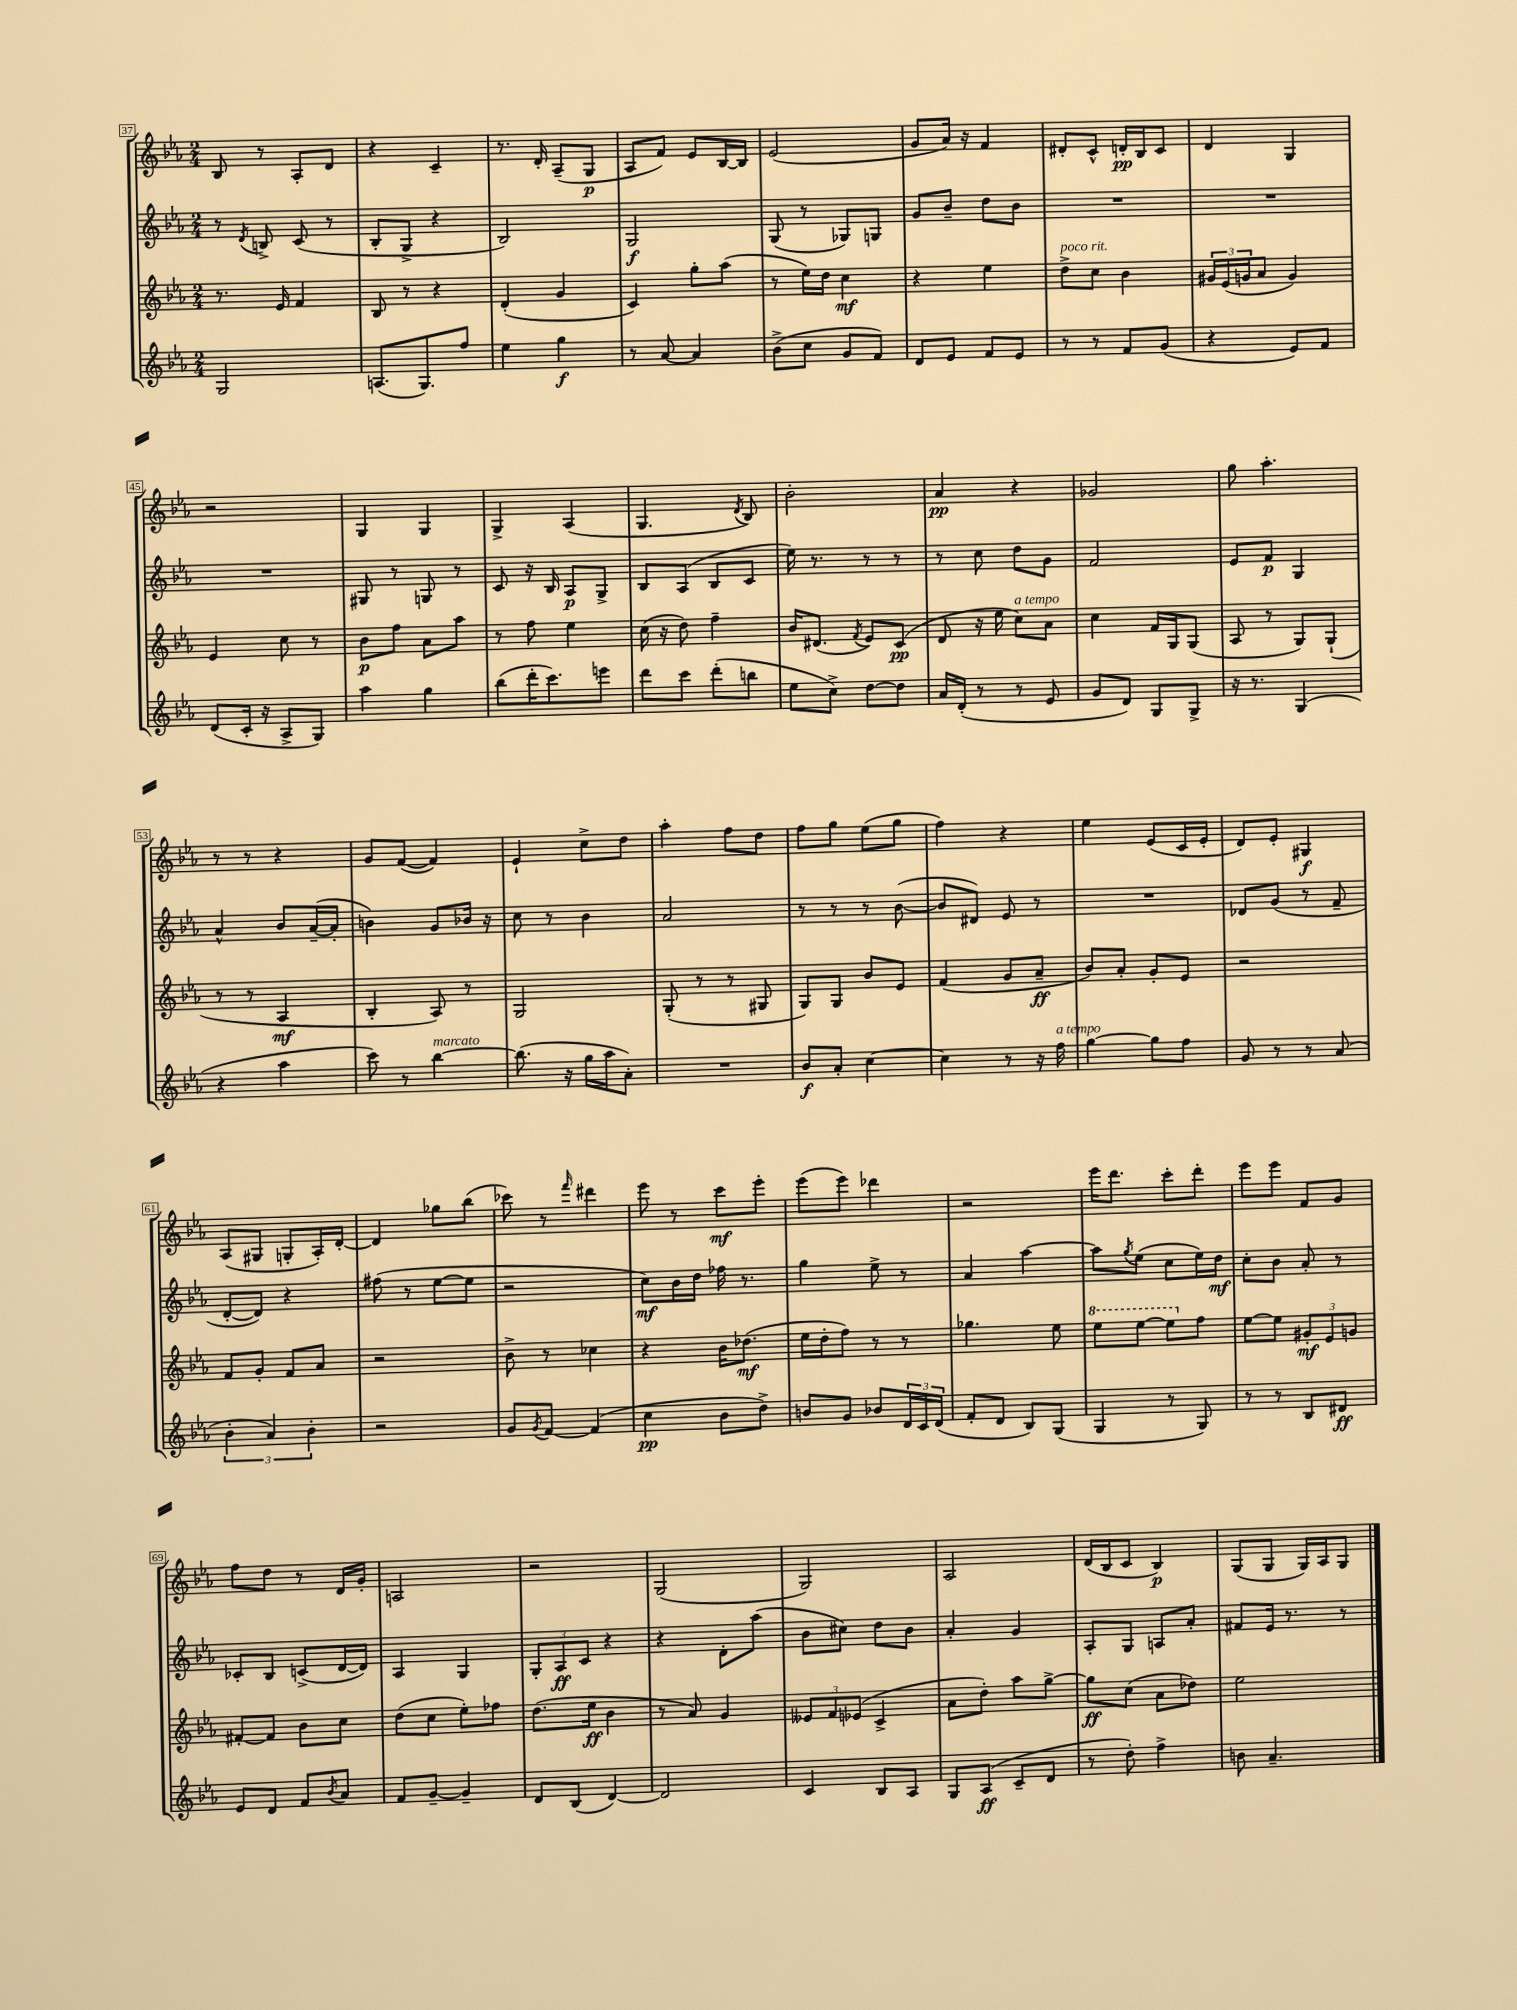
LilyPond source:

<<
\new StaffGroup <<
\new Staff = "s0" {
    \clef treble \key ees \major \numericTimeSignature \time 2/4
    bes8 r8 aes8-. d'8 |
    r4 c'4-- |
    r8. d'16-. aes8--( g8\p |
    aes8 f'8) ees'8 bes16~ bes16 |
    ees'2( |
    g'8 aes'16) r16 f'4 |
    dis'8-. c'8-^ d'16-.\pp bes16 c'8 |
    d'4 g4 |
    r2 |
    g4 g4 |
    g4-> aes4( |
    g4. \acciaccatura { d'8 } bes8) |
    bes'2-. |
    aes'4\pp r4 |
    ges'2 |
    g''8 aes''4.-. |
    r8 r8 r4 |
    g'8 f'8~( f'4) |
    ees'4-! c''8-> d''8 |
    aes''4-. f''8 d''8 |
    f''8 g''8 ees''8( g''8 |
    f''4) r4 |
    ees''4 ees'8( c'16 ees'16-. |
    d'8) ees'8-. gis4\f |
    aes8( gis8 g8-. aes16-.) d'16~-. |
    d'4 ges''8 bes''8( |
    ces'''8) r8 \grace { f'''16 } dis'''4 |
    ees'''8 r8 c'''8\mf ees'''8-. |
    ees'''8( ees'''8) des'''4 |
    r2 |
    ees'''16 d'''8. c'''8-. d'''8-. |
    ees'''8 ees'''8 f'8 g'8 |
    f''8 d''8 r8 d'16 g'16-. |
    a2 |
    r2 |
    g2( |
    g2) |
    aes2 |
    d'16( bes16 c'8 bes4\p) |
    g8( g8 g16) aes16 g8 \bar "|." |
}
\new Staff = "s1" {
    \clef treble \key ees \major \numericTimeSignature \time 2/4
    r8 \acciaccatura { d'8 } b8-> c'8( r8 |
    bes8-. g8-> r4 |
    bes2) |
    g2\f |
    g8( r8 ges8) g8 |
    g'8 bes'8-- d''8 bes'8 |
    R2 |
    R2 |
    R2 |
    gis8 r8 g8 r8 |
    c'8 r16 bes16 aes8\p g8-> |
    bes8 aes8( bes8 c'8 |
    ees''16) r8. r8 r8 |
    r8 c''8 d''8 g'8 |
    f'2 |
    ees'8 f'8\p g4 |
    aes'4-^ bes'8 aes'16~--( aes'16-. |
    b'4) g'8 bes'16 r16 |
    c''8 r8 bes'4 |
    aes'2 |
    r8 r8 r8 bes'8~( |
    bes'8 dis'8) ees'8 r8 |
    R2 |
    des'8 g'8( r8 f'8-- |
    d'8~-. d'8) r4 |
    fis''8( r8 ees''8~ ees''8 |
    r2 |
    c''8\mf) bes'16 d''16 fes''16 r8. |
    g''4 ees''8-> r8 |
    aes'4 aes''4~ |
    aes''8 \acciaccatura { g''8 } ees''8( c''8 ees''16) d''16\mf |
    c''8-. bes'8 aes'8-. r8 |
    ces'8-. bes8 c'8->( d'16~ d'16) |
    aes4 g4 |
    \tuplet 3/2 { g8-. aes8\ff c'8 } r4 |
    r4 d'8-. aes''8( |
    bes'8 cis''8) d''8 bes'8 |
    aes'4-. g'4 |
    aes8-. g8 a8 aes'8-. |
    fis'8 ees'16 r8. r8 \bar "|." |
}
\new Staff = "s2" {
    \clef treble \key ees \major \numericTimeSignature \time 2/4
    r8. ees'16 f'4 |
    bes8 r8 r4 |
    d'4-.( g'4 |
    c'4) g''8-. aes''8( |
    r8 ees''16) d''16 c''4\mf |
    r4 ees''4 |
    d''8->^\markup { \italic "poco rit." } c''8 bes'4 |
    \tuplet 3/2 { gis'16 ees'16( g'16 } aes'8 g'4) |
    ees'4 c''8 r8 |
    bes'8\p f''8 aes'8 aes''8 |
    r8 f''8 ees''4 |
    c''16( r16 d''8) f''4-- |
    bes'16 dis'8.( \acciaccatura { f'8 } ees'8) c'8\pp( |
    d'8 r16 ees''16 c''8^\markup { \italic "a tempo" }) aes'8 |
    c''4 f'16 g16 g8( |
    aes8 r8 g8) g8-!( |
    r8 r8 aes4\mf |
    bes4-. aes8) r8 |
    g2 |
    g8-.( r8 r8 gis8 |
    g8) g8 bes'8 ees'8 |
    f'4( g'8 aes'8--\ff |
    bes'8) aes'8-. g'8-. ees'8 |
    r2 |
    f'8 g'8-. f'8 aes'8 |
    r2 |
    bes'8-> r8 ces''4 |
    r4 bes'16 des''8.\mf( |
    ees''16 d''16-. f''8) r8 r8 |
    ges''4. ees''8 |
    \ottava #1 ees'''8 ees'''8~ ees'''8 \ottava #0 f''8 |
    ees''8~ ees''8 \tuplet 3/2 { gis'8-.\mf ees'8 g'8 } |
    fis'8~-. fis'8 bes'8 c''8 |
    d''8( c''8 ees''8-.) fes''8 |
    d''8.( ees''16\ff bes'4 |
    r8 aes'8) g'4 |
    \tuplet 3/2 { eeses'8 f'8 ees'8( } c'4-> |
    aes'8 d''8-.) aes''8 g''8~-> |
    g''8\ff c''8( aes'8 des''8) |
    ees''2 \bar "|." |
}
\new Staff = "s3" {
    \clef treble \key ees \major \numericTimeSignature \time 2/4
    g2 |
    a8.( g8.) f''8 |
    ees''4 g''4\f |
    r8 aes'8~ aes'4 |
    bes'8->( c''8 g'8 f'8) |
    d'8 ees'8 f'8 ees'8 |
    r8 r8 f'8 g'8( |
    r4 ees'8) f'8 |
    d'8( c'16-. r16 aes8-> g8) |
    aes''4 g''4 |
    bes''8( d'''16-. c'''8.) e'''8 |
    d'''8 c'''8 d'''8-.( b''8 |
    ees''8 c''8->) d''8~ d''8 |
    aes'16 d'16-.( r8 r8 ees'8 |
    g'8 d'8) g8 g8-> |
    r16 r8. g4( |
    r4 aes''4 |
    c'''8) r8 bes''4~^\markup { \italic "marcato" } |
    bes''8.( r16 g''16 aes''16 aes'8-.) |
    R2 |
    bes'8\f aes'8-. c''4~ |
    c''4 r8 r16 f''16^\markup { \italic "a tempo" } |
    g''4~ g''8 f''8 |
    g'8 r8 r8 aes'8( |
    \tuplet 3/2 { bes'4-. aes'4) bes'4-. } |
    r2 |
    g'8 \acciaccatura { g'8 } f'8~ f'4( |
    c''4\pp bes'8 d''8->) |
    b'8 g'8 bes'8 \tuplet 3/2 { d'16 c'16 d'16( } |
    f'8-. d'8 bes8) g8( |
    g4 r8 g8) |
    r8 r8 bes8 dis'8\ff |
    ees'8 d'8 f'8 \acciaccatura { bes'8 } aes'8 |
    f'8 g'8~-- g'4-- |
    d'8 bes8( d'4~) |
    d'2 |
    c'4 bes8 aes8 |
    g8 aes8\ff( c'8-- d'8 |
    r8 d''8-.) f''4-> |
    b'8 aes'4.-- \bar "|." |
}
>>
>>
\layout { \context { \Score currentBarNumber = #37 \override BarNumber.stencil = #(make-stencil-boxer 0.1 0.3 ly:text-interface::print) } }
